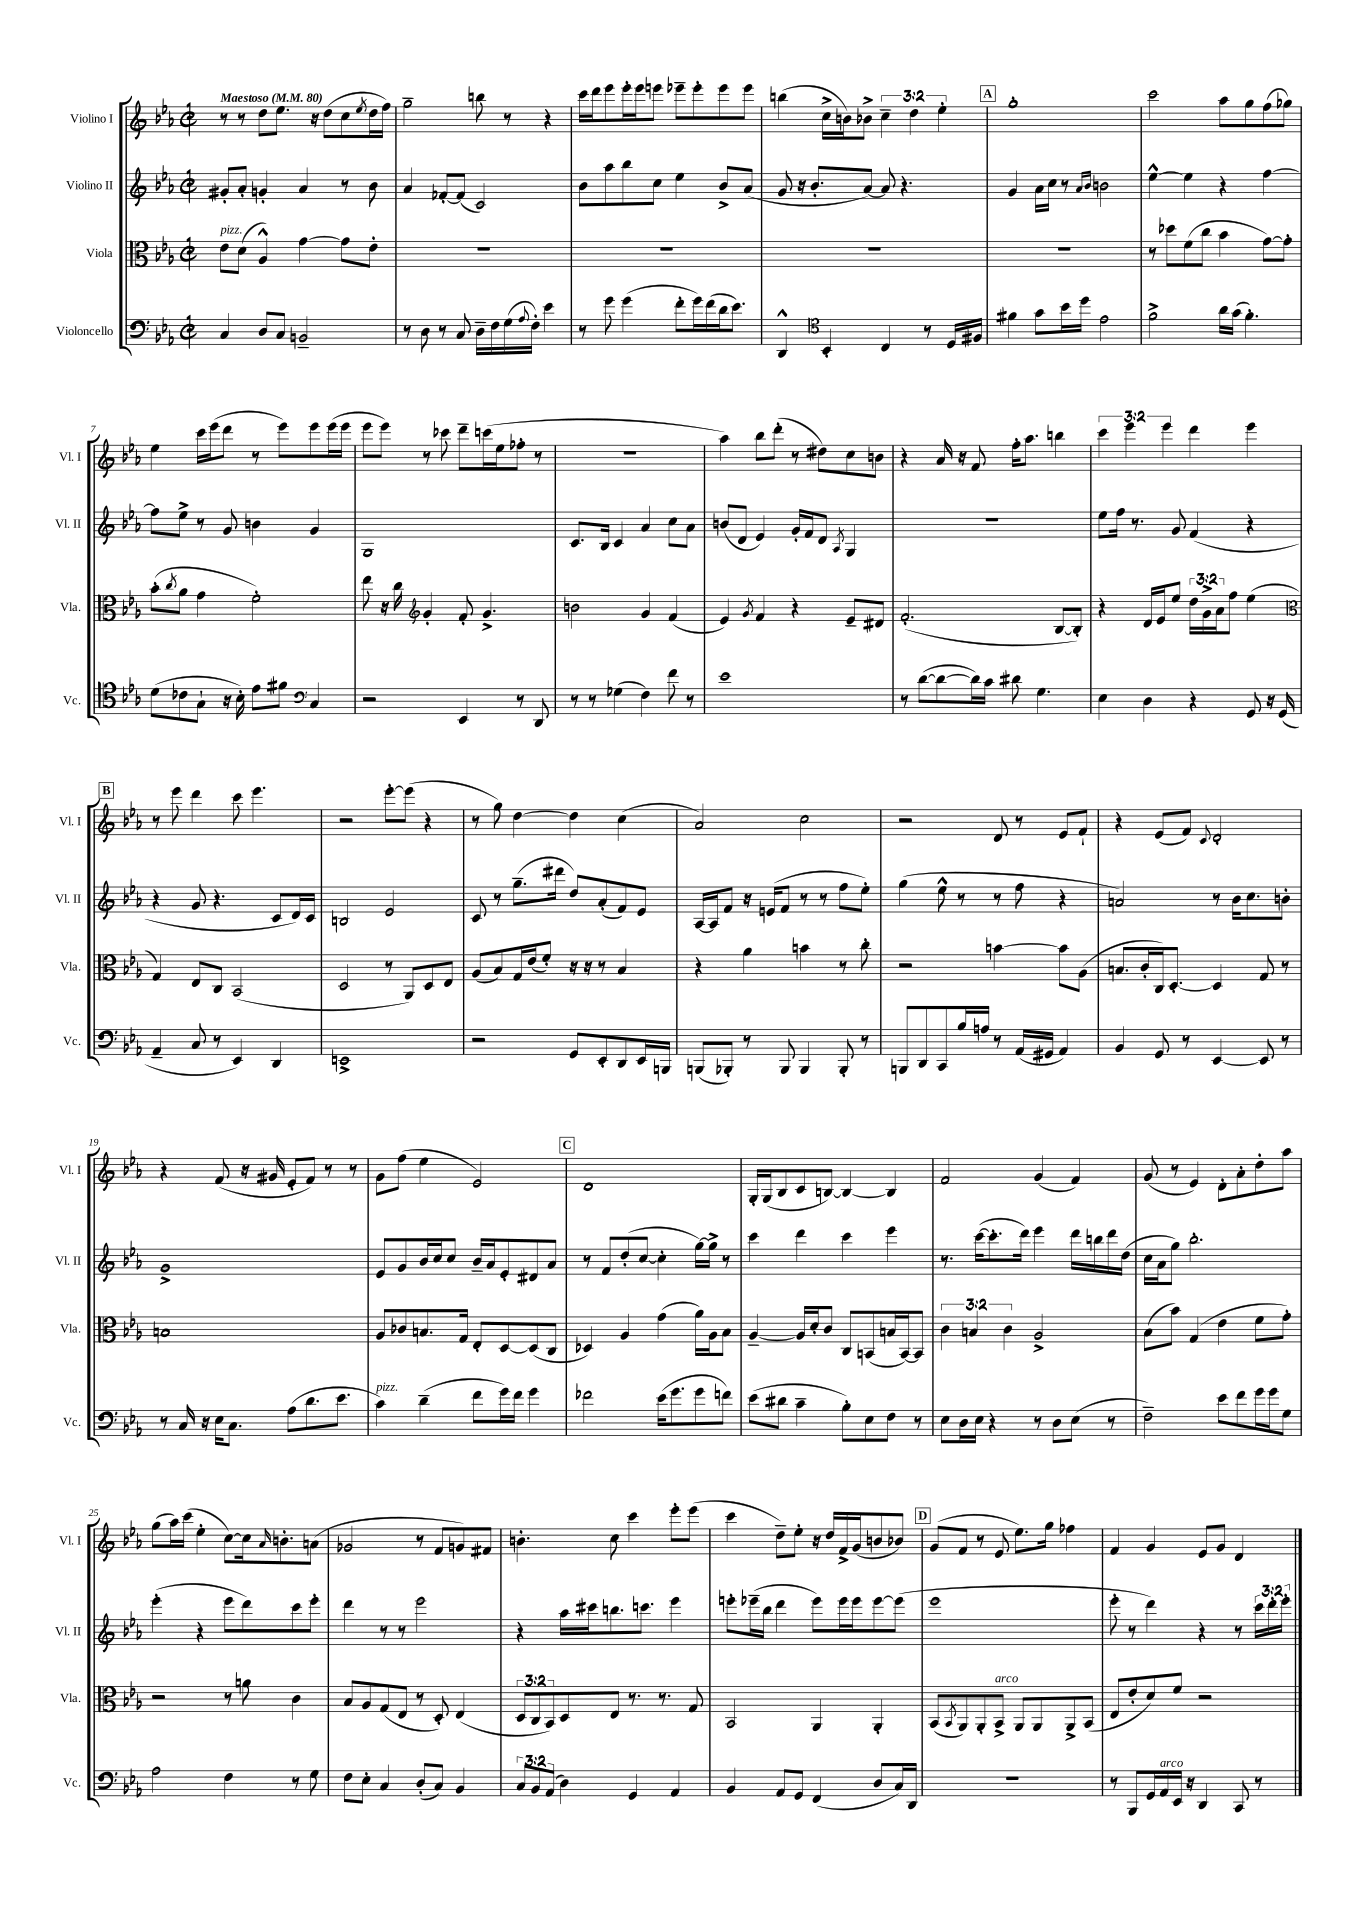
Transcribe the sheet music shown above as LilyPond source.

<<
\new StaffGroup <<
\new Staff = "s0" \with { instrumentName = "Violino I" shortInstrumentName = "Vl. I" } {
    \clef treble \key ees \major \defaultTimeSignature \time 2/2 \override Staff.TupletNumber.text = #tuplet-number::calc-fraction-text \tempo "Maestoso" 4 = 80
    r8 r8 d''8 ees''8. r16 d''8( c''8 \acciaccatura { ees''8 } d''16 f''16) |
    g''2-- b''8 r8 r4 |
    c'''16 d'''16 ees'''8 ees'''16-. ees'''16 e'''8 ees'''8-- ees'''8-. ees'''8 ees'''8 |
    b''4( c''16-> b'16) bes'8-> \tuplet 3/2 { c''4-- d''4 ees''4-. } |
    \mark \markup { \box "A" } g''1-. |
    c'''2 aes''8 g''8 f''8( ges''8) |
    ees''4 c'''16 ees'''16( d'''8 r8 ees'''8) ees'''8 ees'''16( ees'''16 |
    ees'''8 ees'''8) r8 ces'''8 d'''8-- c'''16( ees''16 fes''8-. r8 |
    R1 |
    aes''4) bes''8 d'''8-.( r8 dis''8) c''8 b'8 |
    r4 aes'16 r16 f'8 f''16-. aes''8. b''4 |
    \tuplet 3/2 { c'''4 ees'''4 ees'''4 } d'''4 ees'''4 |
    \mark \markup { \box "B" } r8 ees'''8 d'''4 c'''8 ees'''4. |
    r2 ees'''8~-. ees'''8( r4 |
    r8 g''8) d''4~ d''4 c''4( |
    aes'2) c''2 |
    r2 d'8 r8 ees'8 f'8-! |
    r4 ees'8( f'8) \appoggiatura { c'8 } d'2-. |
    r4 f'8( r16 gis'16 ees'8-. f'8) r8 r8 |
    g'8 f''8( ees''4 ees'2) |
    \mark \markup { \box "C" } d'1 |
    g16-. g16( bes8 c'8 b8~) b4~ b4 |
    f'2 g'4( f'4) |
    g'8( r8 ees'4) d'8-. aes'8-. d''8-. aes''8 |
    g''8( aes''16) c'''16( ees''4-. c''8~) c''16 \grace { aes'16 } b'8.-. a'8( |
    ges'2 r8 f'8 g'8) fis'8 |
    b'4.-. c''8 c'''4 ees'''8-. ees'''8( |
    c'''4 d''8--) ees''8-. r16 d''16 f'16-> g'16( b'8 bes'8) |
    \mark \markup { \box "D" } g'8( f'8 r8 ees'8 ees''8.) g''16 fes''4 |
    f'4 g'4 ees'8 g'8 d'4 \bar "|." |
}
\new Staff = "s1" \with { instrumentName = "Violino II" shortInstrumentName = "Vl. II" } {
    \clef treble \key ees \major \defaultTimeSignature \time 2/2 \override Staff.TupletNumber.text = #tuplet-number::calc-fraction-text
    gis'8-. aes'8-. g'4-. aes'4 r8 bes'8 |
    aes'4 fes'8~-. fes'8( c'2) |
    bes'8 aes''8 bes''8 c''8 ees''4 bes'8-> aes'8( |
    g'8 r16 bes'8.-. aes'8~) aes'8 r4. |
    \mark \markup { \box "A" } g'4 aes'16 c''16 r8 \grace { aes'16 bes'16 } b'2 |
    ees''4~-^ ees''4 r4 f''4~ |
    f''8 ees''8-> r8 g'8 b'4 g'4 |
    g1 |
    c'8. bes16 c'4 aes'4 c''8 aes'8 |
    b'8( d'8 ees'4) g'16-. f'16 d'8 \acciaccatura { aes8 } g4 |
    R1 |
    ees''8 f''16 r8. g'8 f'4( r4 |
    \mark \markup { \box "B" } r4 g'8 r4. c'8 d'16) c'16 |
    b2 ees'2 |
    c'8 r8 g''8.--( dis'''16 d''8) aes'8-.( f'8) ees'8 |
    aes16~ aes16 f'8 r16 e'16( f'8 r8 r8 f''8 ees''8-.) |
    g''4( ees''8-^ r8 r8 f''8 r4 |
    a'2) r8 bes'16 c''8. b'8-. |
    g'1-> |
    ees'8 g'8 bes'16 c''16 c''8 bes'16-- aes'16 ees'8-. dis'8 aes'8 |
    \mark \markup { \box "C" } r8 f'8 d''8-.( c''8~ c''4-. g''16~) g''16-> r8 |
    c'''4 d'''4 c'''4 ees'''4 |
    r8. c'''16~( c'''8.-. d'''16) ees'''4 d'''16 b''16 d'''16 d''16( |
    c''16 aes'16 g''8) bes''2.-. |
    ees'''4-.( r4 ees'''8 d'''8) c'''8 ees'''8-. |
    d'''4 r8 r8 ees'''2 |
    r4 aes''16 cis'''16 b''8. c'''8. ees'''4 |
    e'''8-. ees'''16--( bes''16 d'''4 ees'''8) ees'''16 ees'''16 ees'''8~ ees'''8( |
    \mark \markup { \box "D" } ees'''1 |
    ees'''8-. r8 d'''4) r4 r8 \tuplet 3/2 { c'''16 d'''16-. ees'''16-. } \bar "|." |
}
\new Staff = "s2" \with { instrumentName = "Viola" shortInstrumentName = "Vla." } {
    \clef alto \key ees \major \defaultTimeSignature \time 2/2 \override Staff.TupletNumber.text = #tuplet-number::calc-fraction-text
    ees'8^\markup { \italic "pizz." } d'8( aes4-^) g'4~ g'8 ees'8-. |
    R1 |
    R1 |
    R1 |
    \mark \markup { \box "A" } R1 |
    r8 des''8 f'8( c''8 bes'4 g'8~) g'8-. |
    bes'8-.( \acciaccatura { c''8 } aes'8 g'4 f'2-.) |
    ees''8 r16 c''16 \clef treble g'4-. f'8-. g'4.-> |
    b'2 g'4 f'4( |
    ees'4) \acciaccatura { g'8 } f'4 r4 ees'8-- dis'8 |
    f'2.-.( bes8~ bes8-.) |
    r4 d'16 ees'16 ees''8 \tuplet 3/2 { d''16 g'16-> aes'16 } f''8 ees''4( |
    \mark \markup { \box "B" } \clef alto g4) ees8 c8 bes,2( |
    d2 r8 aes,8) d8 ees8 |
    aes8( bes8) g16 ees'16( f'8-.) r16 r16 r8 bes4 |
    r4 aes'4 b'4 r8 c''8-. |
    r2 b'4~ b'8 aes8( |
    b8. c'16-. c16) d8.~-. d4 g8 r8 |
    b1 |
    aes8 ces'8 b8. g16 ees8-. d8~ d8( c8 |
    \mark \markup { \box "C" } des4) aes4 g'4( aes'16) aes16 bes8 |
    aes4~-- aes16 d'16-. c'8 c8 b,8( b16 b,16~) b,8 |
    \tuplet 3/2 { c'4 b4 c'4 } aes2-> |
    bes8( bes'8) g4( ees'4 f'8 g'8-.) |
    r2 r8 a'8 c'4 |
    bes8 aes8 g8( ees8 r8 d8-.) ees4( |
    \tuplet 3/2 { d8 c8 bes,8) } d8 ees8 r8. r8. g8 |
    bes,2 aes,4 aes,4-. |
    \mark \markup { \box "D" } bes,8( \acciaccatura { bes,8 } aes,8) aes,8-. bes,8->^\markup { \italic "arco" } aes,8 aes,8 aes,8-> bes,8( |
    ees8 ees'8-. d'8) f'8 r2 \bar "|." |
}
\new Staff = "s3" \with { instrumentName = "Violoncello" shortInstrumentName = "Vc." } {
    \clef bass \key ees \major \defaultTimeSignature \time 2/2 \override Staff.TupletNumber.text = #tuplet-number::calc-fraction-text
    c4 d8 c8 b,2-- |
    r8 d8 r8 c8 d16-- f16 g16( \appoggiatura { aes8 } f16-.) ees'4 |
    r8 g'8 g'4( f'8-. g'16) f'16( d'16 ees'8.) |
    d,4-^ \clef tenor bes,4-. c4 r8 d16 fis16 |
    \mark \markup { \box "A" } fis'4 g'8 bes'16 d''16 ees'2 |
    f'2-> aes'16 g'16( f'4.-.) |
    d'8( ces'8 g8-! r16 bes16-.) ees'8 fis'8 \clef bass c4 |
    r2 ees,4 r8 d,8 |
    r8 r8 ges4( f4) f'8 r8 |
    ees'1 |
    r8 d'8~( d'8~ d'16) c'16 dis'8 g4. |
    ees4 d4 r4 g,8 r16 g,16( |
    \mark \markup { \box "B" } aes,4-- c8 r8 ees,4) d,4 |
    e,1-> |
    r2 g,8 ees,8-. d,8 ees,16 b,,16 |
    b,,8( bes,,8-.) r8 bes,,8 bes,,4 bes,,8-. r8 |
    b,,8 d,8 c,8 bes16 a16 r8 aes,16( gis,16 aes,4) |
    bes,4 g,8 r8 ees,4~ ees,8 r8 |
    r8 c16 r16 ees16 c8. aes8( d'8. ees'8. |
    c'4^\markup { \italic "pizz." }) d'4--( f'8 g'16) f'16 g'4 |
    \mark \markup { \box "C" } fes'2 ees'16( g'8. g'8 f'8) |
    ees'8( dis'8 c'4-- bes8-.) ees8 f8 r8 |
    ees8 d16 ees16 r4 r8 d8 ees8( r8 |
    f2--) ees'8 f'8 g'16 g'16 g8 |
    aes2 f4 r8 g8 |
    f8 ees8-. c4 d8-.( c8) bes,4 |
    \tuplet 3/2 { c8 bes,8 aes,8( } d4) g,4 aes,4 |
    bes,4 aes,8 g,8 f,4( d8 c16) d,16 |
    \mark \markup { \box "D" } r1 |
    r8 bes,,8 g,16 aes,16^\markup { \italic "arco" } ees,16 r16 d,4 c,8 r8 \bar "|." |
}
>>
>>
